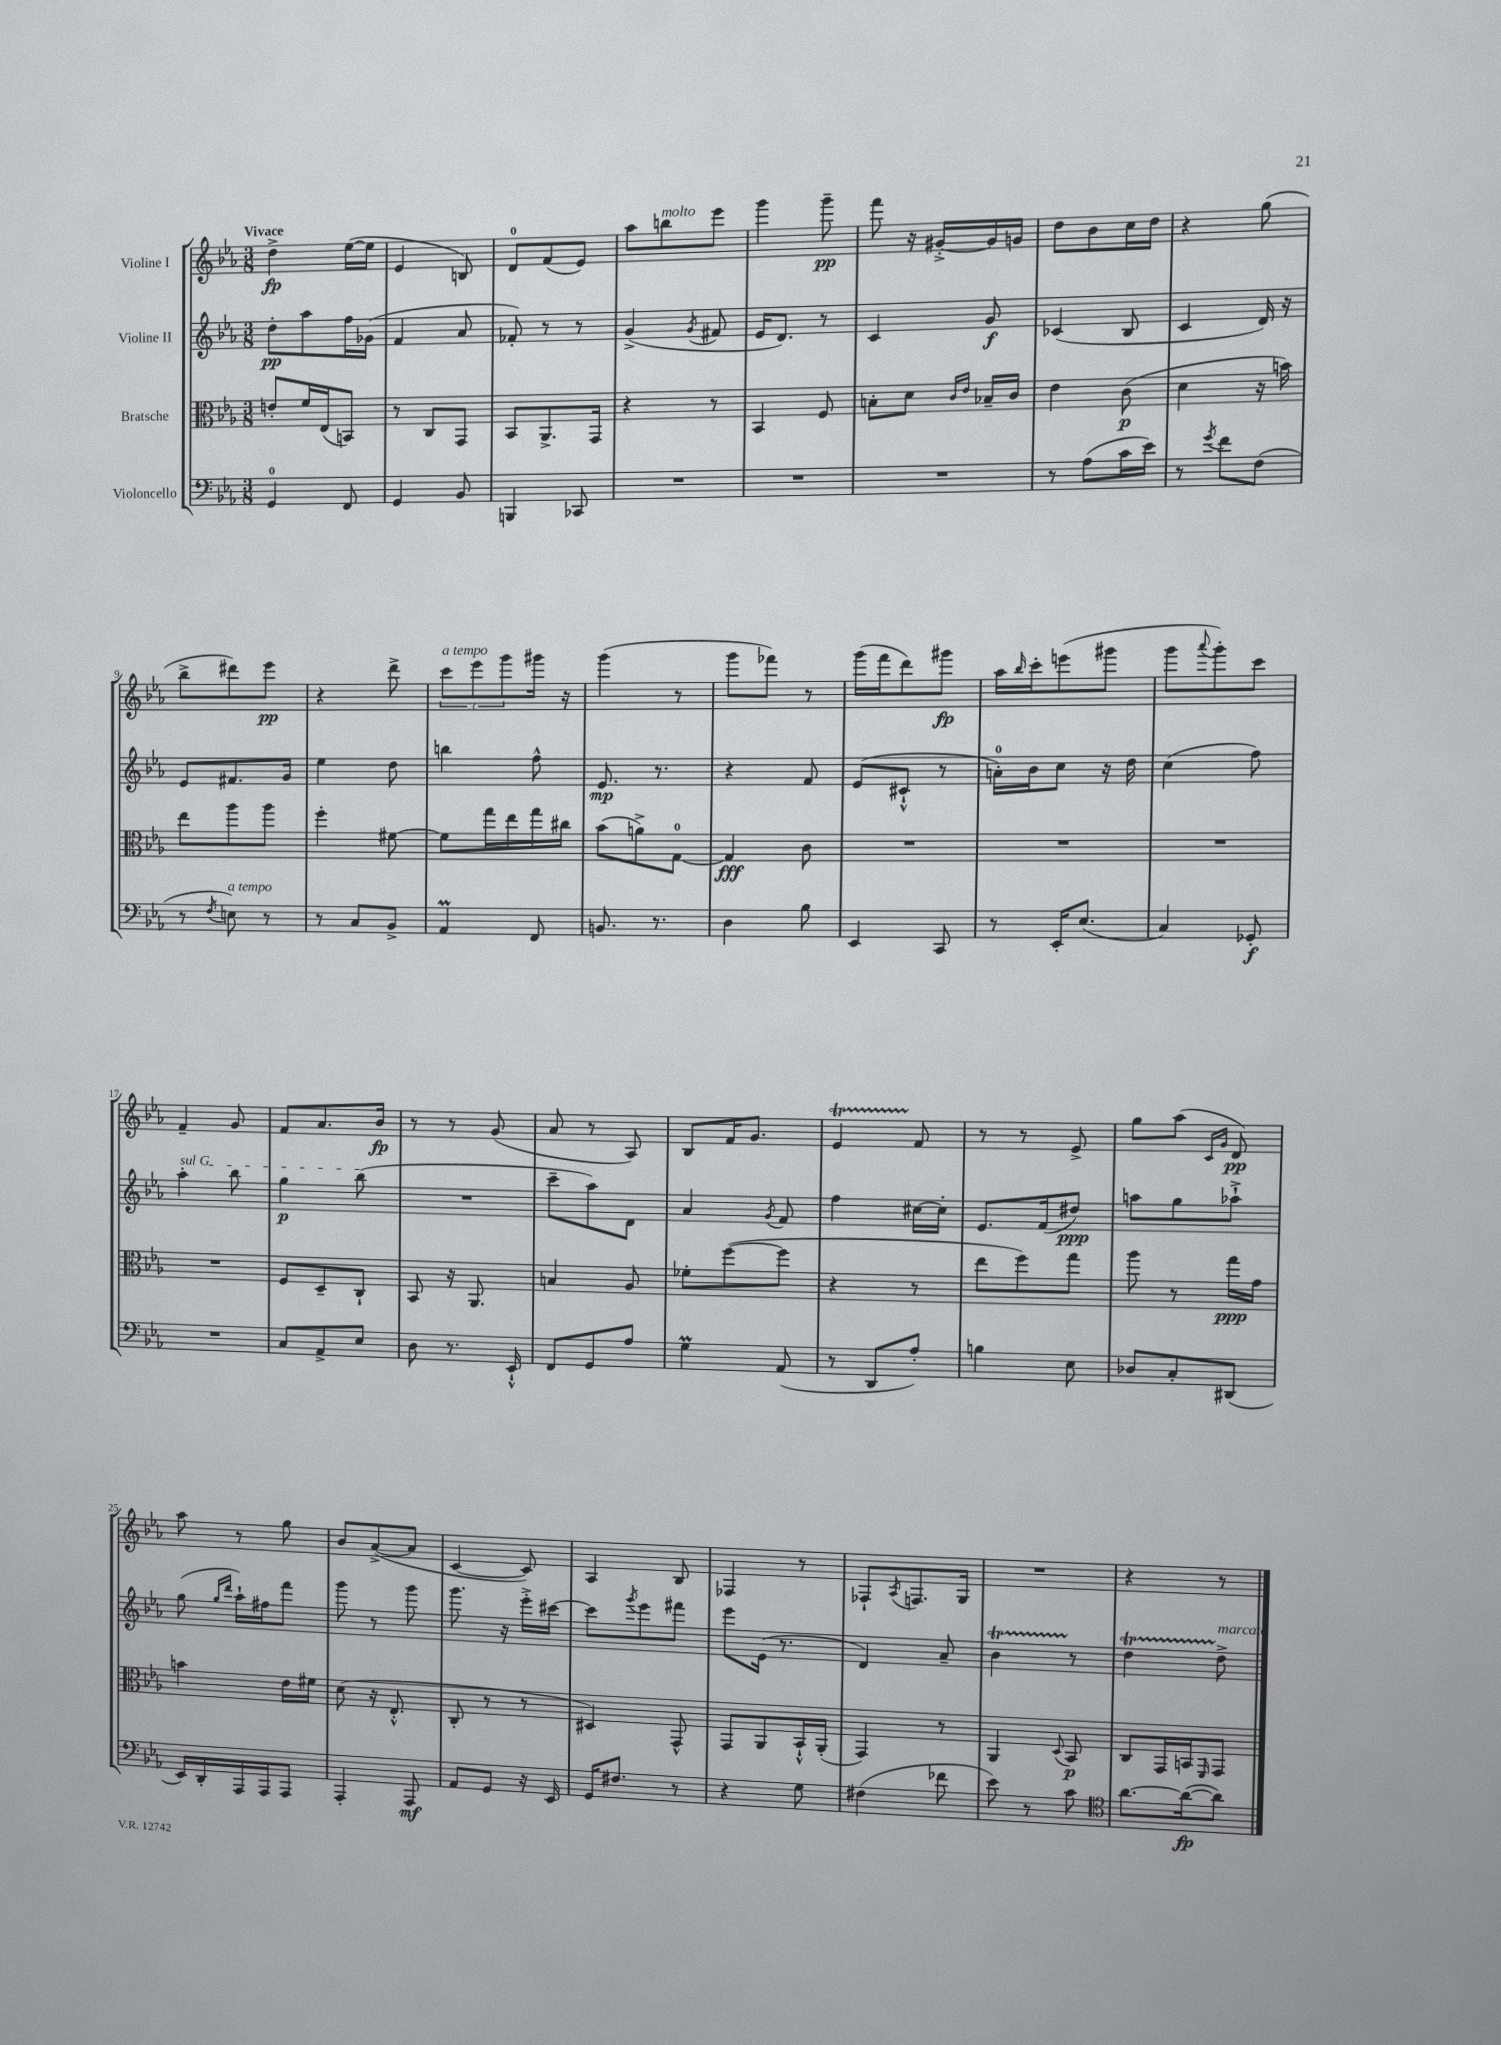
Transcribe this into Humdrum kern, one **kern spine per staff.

**kern	**kern	**kern	**kern
*staff4	*staff3	*staff2	*staff1
*clefF4	*clefC3	*clefG2	*clefG2
*k[b-e-a-]	*k[b-e-a-]	*k[b-e-a-]	*k[b-e-a-]
*M3/8	*M3/8	*M3/8	*M3/8
4GG	8e'	8dd'	4dd^
.	16f	8aa-	.
.	(16E-	.	.
8FF	8BB)	16ff	([16ee-
.	.	(16g-	16ee-]
=	=	=	=
4GG	8r	4f	4e-
.	8C	.	.
8BB-	8GG	8a-	8B)
=	=	=	=
4BBB	8BB-	8f-')	8d
.	8.AA-^	8r	(8f
8CC-	.	8r	8e-)
.	16GG	.	.
=	=	=	=
4.r	4r	(4g^	8aa-
.	.	.	8bb
.	.	8qg	.
.	8r	8f#	8eee-
=	=	=	=
4.r	4BB-	16e-	4ggg
.	.	8.d)	.
.	8F	8r	8ggg~
=	=	=	=
4.r	8B'	4c	8fff
.	8d	.	16r
.	.	.	[16g#'^
.	16qqc	.	.
.	16qqe-	.	.
.	16B-~	8g	16g#]
.	16c	.	16g
=	=	=	=
8r	4e-	(4c-	8dd
(8A-	.	.	8b-
16c	(8c	8B-	16cc
16e-)	.	.	16dd
=	=	=	=
8r	4d	4c	4r
8qg	.	.	.
8f	.	.	.
(8F	16r	16d)	(8gg
.	16b)	16r	.
=	=	=	=
8r	8ee-	8e-	8bb-^
8qF	.	.	.
8E)	8aa-	8.f#	8ddd#)
8r	8aa-	.	8eee-
.	.	16g	.
=	=	=	=
8r	4ff'	4ee-	4r
8C	.	.	.
8BB-^	[8f#	8dd	8ddd^
=	=	=	=
4AA-	8f#]	4bb	12ccc
.	.	.	12eee-
.	16gg	.	.
.	.	.	12ggg
.	16ee-	.	.
8FF	16gg	8ff^^	16ggg#
.	16cc#	.	16r
=	=	=	=
8.BB	(8b-	8.e-	(4ggg
.	8a^)	.	.
8.r	.	8.r	.
.	[8G	.	8r
=	=	=	=
4D	4G]	4r	8ggg
.	.	.	8fff-)
8B-	8c	8f	8r
=	=	=	=
4EE-	4.r	(8e-	(16ggg
.	.	.	16fff
.	.	8c#`^^	8ddd)
8CC	.	8r	8ggg#
=	=	=	=
8r	4.r	16a')	16aa-
.	.	.	16qqbb-
.	.	16b-	16ccc'
16EE-'	.	8cc	(8eee
(8.E-	.	.	.
.	.	16r	8ggg#
.	.	16dd	.
=	=	=	=
4C)	4.r	(4cc	8ggg
.	.	.	8qqaaa-
.	.	.	8ggg')
8GG-'	.	8ff)	8ccc
=	=	=	=
4.r	4.r	4aa-'	4f~
.	.	8bb-	8g
=	=	=	=
8C	8F	4gg	8f
8AA-^	8D~	.	8.a-
8E-	8C`	(8bb-	.
.	.	.	16b-
=	=	=	=
8D	8BB-	4.r	8r
8.r	16r	.	8r
.	8.AA-	.	.
.	.	.	(8g
16EE-`^^	.	.	.
=	=	=	=
8FF	4B	8ccc~	8a-
8GG	.	8aa-)	8r
8A-	8A-	8d	8A-)
=	=	=	=
4G	8f-'	4a-	8B-
.	([8ff	.	16f
.	.	.	8.g
.	.	8qg	.
(8AA-	8ff]	8f	.
=	=	=	=
8r	4r	4ff	4e-
8DD	.	.	.
8A-')	8r	[16cc#	8f
.	.	16cc#']	.
=	=	=	=
4B	8ee-	8.e-	8r
.	8ff)	.	8r
.	.	(16f	.
8E-	8gg	8dd#)	8e-^
=	=	=	=
8D-	8aa-	8aa	8gg
8C'	8r	8gg	(8aa-
.	.	.	16qqc
.	.	.	16qqg
(8DD#	16gg	8aa-`^	8d)
.	16g	.	.
=	=	=	=
16EE-)	4b	(8gg	8aa-
16DD'	.	.	.
.	.	16qqgg	.
.	.	16qqddd	.
16AAA-	.	16aa-`)	8r
16AAA-	.	16ff#	.
8AAA-	16e-	8fff	8gg
.	16f#	.	.
=	=	=	=
4AAA-'	(8d	8ggg	8b-
.	16r	8r	([8a-^
.	8.E-'^^	.	.
8AAA-	.	8ggg	8a-]
=	=	=	=
8AA-	8C'	8.ggg	[4c
8GG	8r	.	.
.	.	16r	.
16r	8r	16eee-'^	8c])
16EE-	.	[16ccc#	.
=	=	=	=
16GG	4D#)	8ccc#]	4A-
8.F#	.	.	.
.	.	8qggg	.
.	.	8eee-	.
8r	8GG^^	8fff#	8B-
=	=	=	=
4r	8GG	8eee-	4F-
.	8AA-	(16e-	.
.	.	8.r	.
8G	16BB-`^^	.	8r
.	(16AA-'	.	.
=	=	=	=
(4F#	4GG)	4d)	8F-`
.	.	.	8qA-
.	.	.	8.F
8f-	8r	8a-~	.
.	.	.	16G
=	=	=	=
8e-)	4AA-	4b-	4.r
8r	.	.	.
.	8qqD	.	.
8c	8BB-	8r	.
=	=	=	=
*clefC4	*	*	*
[8.a-	8C	4dd	4r
.	16GG	.	.
(16a-_	16BB	.	.
.	16qqFF	.	.
8a-])	8GG	8dd^	8r
==	==	==	==
*-	*-	*-	*-
